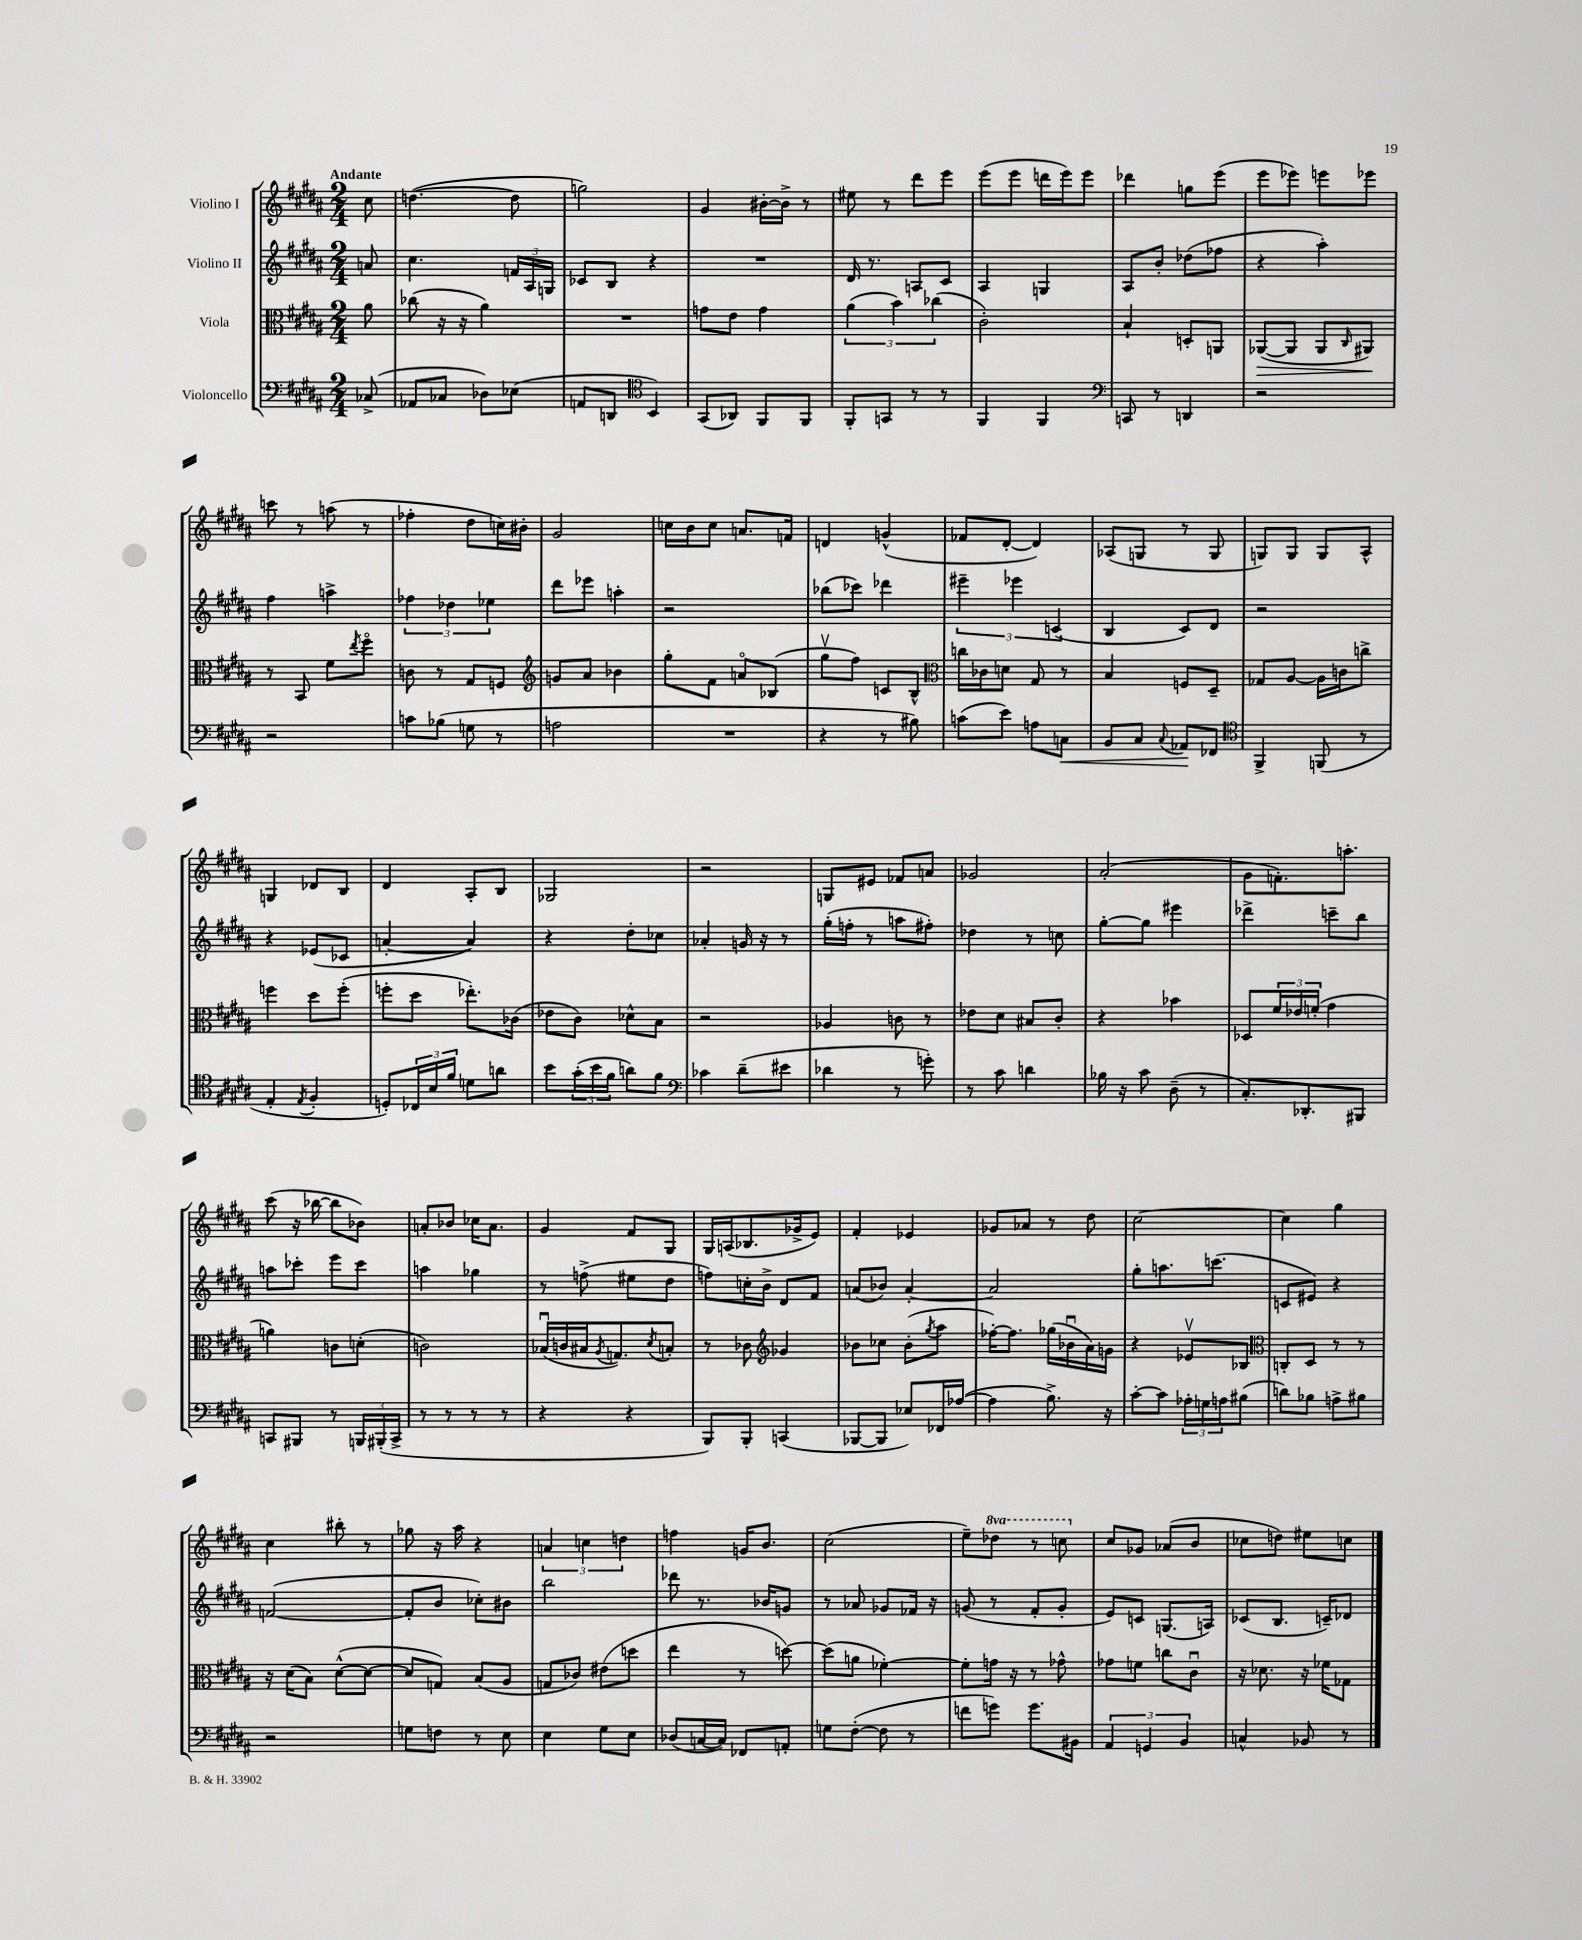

**kern	**dynam	**kern	**dynam	**kern	**kern
*part4	*part4	*part3	*part3	*part2	*part1
*staff4	*staff4	*staff3	*staff3	*staff2	*staff1
*I"Violoncello	*	*I"Viola	*	*I"Violino II	*I"Violino I
*clefF4	*	*clefC3	*	*clefG2	*clefG2
*k[f#c#g#d#a#]	*	*k[f#c#g#d#a#]	*	*k[f#c#g#d#a#]	*k[f#c#g#d#a#]
*M2/4	*	*M2/4	*	*M2/4	*M2/4
=	=	=	=	=	=
!	!	!	!	!	!LO:TX:a:B:t=Andante
(8C-X^/	.	8a#\	.	8an/	8cc#\
=1	=1	=1	=1	=1	=1
8AA-X/L	.	(8cc-X\	.	4.cc#\	([4.ddn\
8C-X/J	.	16r	.	.	.
.	.	16r	.	.	.
8D-X\L)	.	4a#\)	.	.	.
(8E-X\J	.	.	.	24fn/LL	8dd\]
.	.	.	.	24A#/	.
.	.	.	.	24Gn/JJ	.
=2	=2	=2	=2	=2	=2
8AAn/L	.	2r	.	8c-X/L	2ggn\)
8DDn/J	.	.	.	8B/J	.
*clefC4	*	*	*	*	*
4BB/)	.	.	.	4r	.
=3	=3	=3	=3	=3	=3
(8GG#/L	.	8gn\L	.	2r	4g#/
8AA-X/J)	.	8e\J	.	.	.
8FF#/L	.	4g\	.	.	[16b#X'\LL
.	.	.	.	.	16b#^\JJ]
8FF#/J	.	.	.	.	8r
=4	=4	=4	=4	=4	=4
8FF#'/L	.	(6a#\	.	16d#/	8ee#X\
.	.	.	.	8.r	.
8GGn/J	.	.	.	.	8r
.	.	6b\)	.	.	.
8r	.	.	.	8An/L	8ddd#\L
.	.	(6cc-X\	.	.	.
8r	.	.	.	8c#/J	8eee\J
=5	=5	=5	=5	=5	=5
4FF#/	.	2c#'\)	.	4A#/	(8eee\L
.	.	.	.	.	8eee\J
4FF#/	.	.	.	4Gn/	16dddn\LL
.	.	.	.	.	16eee\J)
.	.	.	.	.	8eee\J
=6	=6	=6	=6	=6	=6
*clefF4	*	*	*	*	*
8CCn/	.	4B`/	.	8A#/L	4ddd-X\
8r	.	.	.	8b'/J	.
4DDn/	.	8Dn'/L	.	(8dd-X\L	8ggn\L
.	.	8AAn/J	.	8ff-X\J	(8eee\J
=7	=7	=7	=7	=7	=7
!	!	!	!LO:HP:b	!	!
2r	.	([8AA-X/L	>	4r	8eee\L
.	.	8AA-/J]	.	.	8eee-X\J)
.	.	8AA-/L	.	4aa#'\)	8eeen\L
.	.	16qqC#/	.	.	.
.	.	8AA#X/J)	.	.	8eee-X\J
.	.	.	]	.	.
!!LO:LB:g=z
=8	=8	=8	=8	=8	=8
2r	.	8r	.	4ff#\	8cccn\
.	.	8BB/	.	.	8r
.	.	8f#\L	.	4aan^\	(8aan\
.	.	8qee/	.	.	.
.	.	8ff#\J	.	.	8r
=9	=9	=9	=9	=9	=9
8cn\L	.	8cn\	.	6ff-X\	4ff-X'\
(8B-X\J	.	8r	.	.	.
.	.	.	.	6dd-X\	.
8Gn\	.	8G#/L	.	.	8dd#\L
.	.	.	.	6ee-X\	.
8r	.	8Fn/J	.	.	16ccn\L)
.	.	.	.	.	16b#X'\JJ
=10	=10	=10	=10	=10	=10
*	*	*clefG2	*	*	*
2An\	.	8gn/L	.	8ddd#\L	2g#/
.	.	8a#/J	.	8eee-X\J	.
.	.	4b-X\	.	4aan'\	.
=11	=11	=11	=11	=11	=11
2r	.	8gg#'\L	.	2r	16ccn\LL
.	.	.	.	.	16b\J
.	.	8f#\J	.	.	8cc\J
.	.	8an/L	.	.	8.an/L
.	.	(8B-X/J	.	.	.
.	.	.	.	.	16fn/Jk
=12	=12	=12	=12	=12	=12
4r	.	8gg#v\L	.	(8bb-X\L	4dn/
.	.	8ff#\J)	.	8ccc-X\J)	.
8r	.	8cn/L	.	4ddd-X\	(4gn^^/
8B#X\)	.	8B^^/J	.	.	.
=13	=13	=13	=13	=13	=13
*	*	*clefC3	*	*	*
(8cn\L	.	16ccn\LL	.	6eee#X~\	8f-X/L
.	.	16c-X\J	.	.	.
8e\J)	.	8dn\J	.	.	[8d#'/J
.	.	.	.	6eee-X\	.
8An\L	.	8G#/	.	.	4d#/])
.	.	.	.	(6cn/	.
!	!LO:HP:b	!	!	!	!
8Cn\J	<	8r	.	.	.
=14	=14	=14	=14	=14	=14
8BB/L	.	4B/	.	4B/	(8A-X/L
8C#/J	.	.	.	.	8Gn/J
8qqC#/	.	.	.	.	.
8AA-X/L	.	8Fn/L	.	8c#/L)	8r
8FF-X/J	[	8D#~/J	.	8d#/J	8G/
=15	=15	=15	=15	=15	=15
*clefC4	*	*	*	*	*
4FF#^/	.	8G-X/L	.	2r	8Gn/L)
.	.	[8A#/J	.	.	8G/J
(8FFn/	.	16A#\LL]	.	.	8G/L
.	.	16cn\J	.	.	.
8r	.	8ccn^\J	.	.	8A#^^/J
!!LO:LB:g=z
=16	=16	=16	=16	=16	=16
4E'/	.	4ffn\	.	4r	4Gn/
8qE/	.	.	.	.	.
4F#'/	.	8dd#\L	.	(8e-X/L	8d-X/L
.	.	(8ff'\J	.	8c-X/J	8B/J
=17	=17	=17	=17	=17	=17
8Dn'/L)	.	8ffn'\L	.	[4an'/	4d#/
24C-X/L	.	8dd#\J	.	.	.
24B/	.	.	.	.	.
24f#/JJ	.	.	.	.	.
8dn\L	.	8.ee-X'\L)	.	4a/])	8A#'/L
8an\J	.	.	.	.	8B/J
.	.	(16c-X\Jk	.	.	.
=18	=18	=18	=18	=18	=18
8b\L	.	8e-X\L	.	4r	2G-X/
(24g#'\L	.	8c#\J)	.	.	.
24b\	.	.	.	.	.
24f#\JJ	.	.	.	.	.
8an\L)	.	8d-X^^\L	.	8dd#'\L	.
8f#\J	.	8B\J	.	8cc-X\J	.
=19	=19	=19	=19	=19	=19
*clefF4	*	*	*	*	*
4c-X\	.	2r	.	4a-X'/	2r
(8d#~\L	.	.	.	16gn/	.
.	.	.	.	16r	.
8e#X\J	.	.	.	8r	.
=20	=20	=20	=20	=20	=20
4d-X\	.	4A-X/	.	(16gg#'\LL	8Gn/L
.	.	.	.	16ffn'\JJ	.
.	.	.	.	8r	8e#X/J
8r	.	8cn\	.	8aan\L	8f-X/L
8gn'\)	.	8r	.	8ff#X'\J)	8an/J
=21	=21	=21	=21	=21	=21
8r	.	8e-X\L	.	4dd-X\	2g-X/
8c#\	.	8d#\J	.	.	.
4dn\	.	8B#X/L	.	8r	.
.	.	8c#'/J	.	8ccn\	.
=22	=22	=22	=22	=22	=22
16B-X\	.	4r	.	[8gg#'\L	(2a#'/
16r	.	.	.	.	.
8c#\	.	.	.	8gg#\J]	.
(8D#~\	.	4b-X\	.	4eee#X\	.
8r	.	.	.	.	.
=23	=23	=23	=23	=23	=23
8.C#'/L)	.	8D-X/L	.	4ddd-X^\	8g#\L
.	.	24f#/L	.	.	8.fn'\)
.	.	24e-X/	.	.	.
8.DD-X'/	.	.	.	.	.
.	.	(24fn'/JJ	.	.	.
.	.	4g#\	.	8cccn~\L	.
.	.	.	.	.	8.aan'\J
8BBB#X/J	.	.	.	8bb\J	.
!!LO:LB:g=z
=24	=24	=24	=24	=24	=24
8CCn/L	.	4an\)	.	8aan\L	(8ccc#\
8BBB#X/J	.	.	.	8ccc-X'\J	16r
.	.	.	.	.	[16bb-X\
8r	.	8cn\L	.	8eee\L	8bb-\L]
24BBBn/LL	.	(8dn'\J	.	8ccc-\J	8b-X\J)
(24BBB#X'/	.	.	.	.	.
24CC^/JJ	.	.	.	.	.
=25	=25	=25	=25	=25	=25
8r	.	2cn\)	.	4aan\	8an'/L
8r	.	.	.	.	8b-X/J
8r	.	.	.	4gg-X\	16cc-X\KL
.	.	.	.	.	8.a\J
8r	.	.	.	.	.
=26	=26	=26	=26	=26	=26
4r	.	(16B-Xu/LL	.	8r	4g#/
.	.	16cn/	.	.	.
.	.	16B#X/J	.	(8ffn^\	.
.	.	8qA#/	.	.	.
.	.	8.Gn/)	.	.	.
4r	.	.	.	8ee#X\L	8f#/L
.	.	8qd#/	.	.	.
.	.	8Bn'/J	.	8dd#\J	8G#/J
=27	=27	=27	=27	=27	=27
8BBB/L)	.	8r	.	8ffn\L)	16G#/LL
.	.	.	.	.	(16An/J
8BBB'/J	.	8c-X\	.	16ccn'\L	8.B-X/
.	.	.	.	16b^\JJ	.
*	*	*clefG2	*	*	*
(4CCn/	.	4g-X/	.	8d#/L	.
.	.	.	.	.	16g-X^/k
.	.	.	.	8f#/J	8e/J)
=28	=28	=28	=28	=28	=28
[8BBB-X/L	.	8b-X\L	.	(8an/L	4f#'/
8BBB-/J]	.	8cc-X\J	.	8b-X/J)	.
8E-X/L)	.	(8b-'\L	.	[4a'/	4e-X/
.	.	8qgg#/	.	.	.
16FF-X/L	.	8aa#\J	.	.	.
([16A-X/JJ	.	.	.	.	.
=29	=29	=29	=29	=29	=29
4A-\]	.	[16ff-X'\KL)	.	2a/]	8g-X/L
.	.	8.ff-\J]	.	.	.
.	.	.	.	.	8a-X/J
8.B^\)	.	(16gg-X\LL	.	.	8r
.	.	16b-Xu\	.	.	.
.	.	16a#\)	.	.	8dd#\
16r	.	16gn\JJ	.	.	.
=30	=30	=30	=30	=30	=30
[8c#'\L	.	4r	.	8gg#'\L	[2cc#\
8c#\J]	.	.	.	8.aan\	.
24A-X'\LL	.	8e-Xv/L	.	.	.
24Gn\	.	.	.	.	.
.	.	.	.	(8.cccn\J	.
24An\J	.	.	.	.	.
(8B#X\J	.	8B-X/J	.	.	.
=31	=31	=31	=31	=31	=31
*	*	*clefC3	*	*	*
8dn\L)	.	8Cn'/L	.	8cn/L	4cc#\]
8B-X\J	.	8D#/J	.	8e#X/J)	.
8An^\L	.	8r	.	4r	4gg#\
8B#X\J	.	8r	.	.	.
!!LO:LB:g=z
=32	=32	=32	=32	=32	=32
2r	.	16r	.	([2fn/	4cc#\
.	.	(16d#\KL	.	.	.
.	.	8B\J)	.	.	.
.	.	([8d#^^\L	.	.	8bb#X'\
.	.	8d#\J_	.	.	8r
=33	=33	=33	=33	=33	=33
8Gn\L	.	8d#/L]	.	8f'/L]	8gg-X\
8Fn\J	.	8Gn/J)	.	8b/J	16r
.	.	.	.	.	16aa#\
8r	.	(8B/L	.	8cc-X'\L)	4r
8E\	.	8A#/J	.	8b#X\J	.
=34	=34	=34	=34	=34	=34
4E\	.	8Gn/L	.	2bb\	6an/
.	.	8c-X/J)	.	.	.
.	.	.	.	.	6ccn\
8G#\L	.	(8e#X\L	.	.	.
.	.	.	.	.	6ddn\
8E\J	.	8ddn\J	.	.	.
=35	=35	=35	=35	=35	=35
(8D-X/L	.	4ee\	.	8ddd-X\	4ffn\
[16Cn/L	.	.	.	8.r	.
16C/JJ])	.	.	.	.	.
8FF-X/L	.	8r	.	.	16gn/KL
.	.	.	.	16b-X/KL	8.b/J
8AAn'/J	.	[8ddn\)	.	8gn/J	.
=36	=36	=36	=36	=36	=36
8Gn\L	.	(8dd\L]	.	8r	(2cc#\
([8F#'\J	.	8an\J	.	8a-X/	.
8F#\]	.	[4f-X'\)	.	8g-X/L	.
8r	.	.	.	16f-X/Jk	.
.	.	.	.	16r	.
=37	=37	=37	=37	=37	=37
8fn\L	.	8f-'\L]	.	(8gn/	8ee~\L)
*	*	*	*	*	*8va
8gn\J)	.	16gn\Jk	.	8r	8ddd-X\J
.	.	16r	.	.	.
8.g\L	.	8r	.	8f#'/L	8r
.	.	8g-X^^\	.	8g'/J	8cccn\
16BB#X\Jk	.	.	.	.	.
=38	=38	=38	=38	=38	=38
*	*	*	*	*	*X8va
6AA#/	.	8g-X\L	.	8e/L)	8cc#/L
.	.	8fn\J	.	8cn/J	8g-X/J
6GGn/	.	.	.	.	.
.	.	8ccn\L	.	(8.Gn/L	(8a-X/L
6BB/	.	.	.	.	.
.	.	8c#u\J	.	.	8b/J
.	.	.	.	16An/Jk)	.
=39	=39	=39	=39	=39	=39
4Cn^^/	.	16r	.	(8c-X/L	8cc-X\L
.	.	8.d-X\	.	.	.
.	.	.	.	8.B/J	8ddn\J)
8BB-X/	.	16r	.	.	8ee#X\L
.	.	16f-X\KL	.	16cn~/KL)	.
8r	.	8G-X\J	.	8d-X/J	8ccn\J
==	==	==	==	==	==
*-	*-	*-	*-	*-	*-
